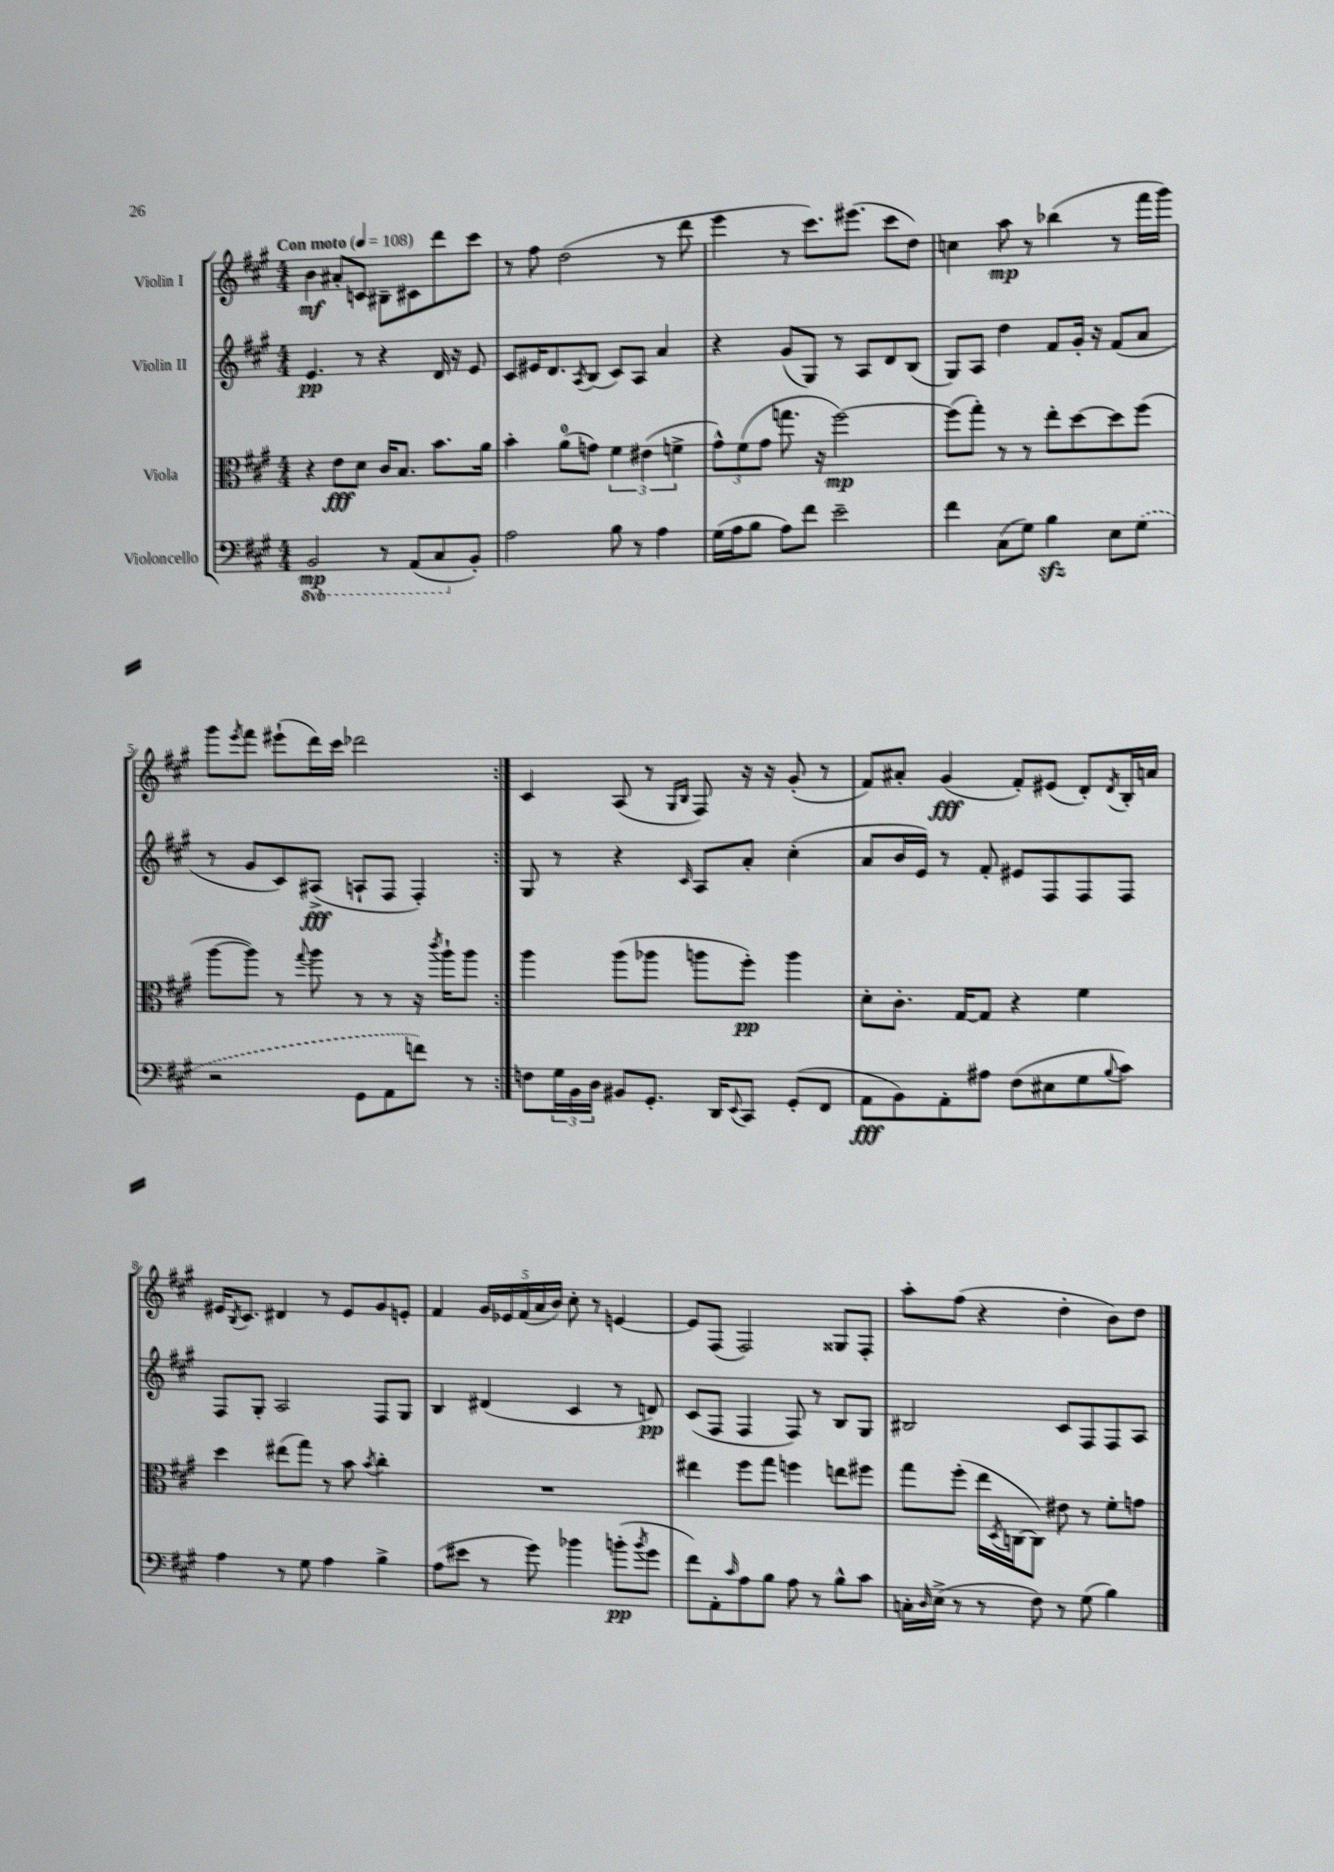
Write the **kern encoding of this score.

**kern	**kern	**kern	**kern
*staff4	*staff3	*staff2	*staff1
*clefF4	*clefC3	*clefG2	*clefG2
*k[f#c#g#]	*k[f#c#g#]	*k[f#c#g#]	*k[f#c#g#]
*M4/4	*M4/4	*M4/4	*M4/4
*MM108	*MM108	*MM108	*MM108
2BBB/	4r	4.e/	4b\
.	8e\L	.	8a#'/L
.	8d\J	8r	8c/J
8r	16c#/LK	4r	8B#~\L
.	8.B/J	.	.
(8AAA/L	.	.	8c#\
8CC#/	8.b\L	16d/	8ddd\
.	.	16r	.
8BB'/J)	.	8e/	8ccc#\J
.	16a\Jk	.	.
=	=	=	=
2A\	4b'\	8c#/L	8r
.	.	16e#/K	8ff#\
.	.	8.d/	.
.	(8a\L	.	(2dd\
.	.	8qA/	.
.	8g\J)	(8B/J	.
8B\	6f#\	8c#/L)	.
8r	.	8A/J	.
.	(6e#\	.	.
4A\	.	4a/	8r
.	6f^\	.	.
.	.	.	8ddd\
=	=	=	=
(16G#\LL	12g#^^\L)	4r	4eee\
16A\J	.	.	.
.	(12f#\	.	.
8B\J	.	.	.
.	12g#\J	.	.
8A\L)	8.gg\	(8g#/L	8r
8f#\J	.	8G#/J)	8.ccc#\L)
.	16r	.	.
2e~\	[2ff#\)	8r	.
.	.	.	(8.eee#\J
.	.	8A/L	.
.	.	8d/	8ccc#\L
.	.	(8B/J	8dd\J)
=	=	=	=
4f#\	(8ff#\]L	8G#/L)	4cc\
.	8gg#'\J)	8A/J	.
(8C#\L	8r	4dd\	8aa\
8G#\J)	8r	.	8r
4B\	8ee'\L	8f#/L	(4bb-\
.	[8dd\	16g#'/Jk	.
.	.	16r	.
8E\L	8dd\]	(8f#/L	8r
(8G#\J	(8ff#\J	8a/J	16fff#\LL
.	.	.	16ggg#\JJ)
=	=	=	=
2r	[8aa\L	8r	8ggg#\L
.	.	.	8qeee/
.	8aa\]J)	8g#/L	8fff#\J
.	8r	8c#/)	(8eee#`\L
.	8qqgg#/	.	.
.	8aa\	(8A#^/J	16ddd\L)
.	.	.	16ccc#\JJ
8GG#\L	8r	8A`/L	2ddd-\
8AA\	8r	8F#/J	.
8f\J)	16r	4F#'/)	.
.	8qccc#/	.	.
.	16aa`\LK	.	.
8r	8aa\J	.	.
=:|!	=:|!	=:|!	=:|!
8F\L	4aa\	8G#/	4c#/
24G#\L	.	8r	.
24BB\	.	.	.
24D\JJ	.	.	.
8BB#/L	(8aa\L	4r	(8A/
8.GG#'/J	8aa-\J	.	8r
.	.	.	16qqG#/LL
.	.	16qqc#/	16qqB/JJ
.	8aa\L	8A/L	8F#/)
16DD/LK	.	.	.
8qqEE/	.	.	.
8CC#/J	8ff#'\J)	8a'/J	16r
.	.	.	16r
(8GG#'/L	4aa\	(4cc#'\	(8g#'/
8FF#/J	.	.	8r
=	=	=	=
8AA\L	8d'\L	8a/L	8f#/L)
8BB\)	8.c#'\J	16b/L	8a#'/J
.	.	16e/JJ)	.
8AA'\	.	8r	(4g#/
.	[16G#/LK	.	.
8A#\J	8G#/]J	8f#'/	.
(8F#\L	4r	8e#/L	8f#'/L)
8E#\	.	8F#/	(8e#/J
8G#\	4f#\	8F#/	8d'/L)
8qqB/	.	.	8qd/
8c#\J)	.	8F#/J	16B'/L
.	.	.	16a/JJ
=	=	=	=
4A\	4dd\	8F#/L	16e#/LK
.	.	.	8qB/
.	.	.	8.c#/J
.	.	8G#'/J	.
8r	(8ee#\L	2A/	4d#/
8G#\	8gg#\J)	.	.
4A\	8r	.	8r
.	8b\	.	8e#/L
.	8qb/	.	.
4B^\	4cc#'\	8F#/L	8g#/
.	.	8G#/J	8e'/J
=	=	=	=
(8A\L	1r	4B/	4f#/
8e#\J	.	.	.
8r	.	(4d#/	20g#/LL
.	.	.	20e-/
.	.	.	(20f#/
8g#\)	.	.	.
.	.	.	20a/
.	.	.	20b/JJ)
4b-\	.	4c#/	8cc#'\
.	.	.	8r
(8b'\L	.	8r	[4e/
8qb/	.	.	.
8g#\J	.	8d/)	.
=	=	=	=
8f#\L)	4ee#\	(8c#/L	8e/]L
8AA'\	.	8F#/J	(8F#/J
16qqc#/	.	.	.
8A\	8ff#\L	4F#/	2F#/)
8B\J	8gg#\J	.	.
8A\	4ff\	8F#/)	.
8r	.	8r	.
8B^^\L	8ee\L	8B/L	8G##/L
8c#\J	8ff#\J	8G#/J	8F#'/J
=	=	=	=
16C'\LL	8gg#\L	2B#/	8aa'\L
16qqD/	.	.	.
(16E^\JJ	.	.	.
8r	(8ff#'\J	.	(8ff#\J
8r	16ee\LL	.	4r
.	8qD/	.	.
.	[16C\J	.	.
8F#\)	8C\]J)	.	.
8r	8e#\	8c#/L	4dd'\
(8G#\	8r	8F#/	.
4B\)	8f#'\L	8F#/	8b\L)
.	8g\J	8A/J	8dd\J
==	==	==	==
*-	*-	*-	*-
